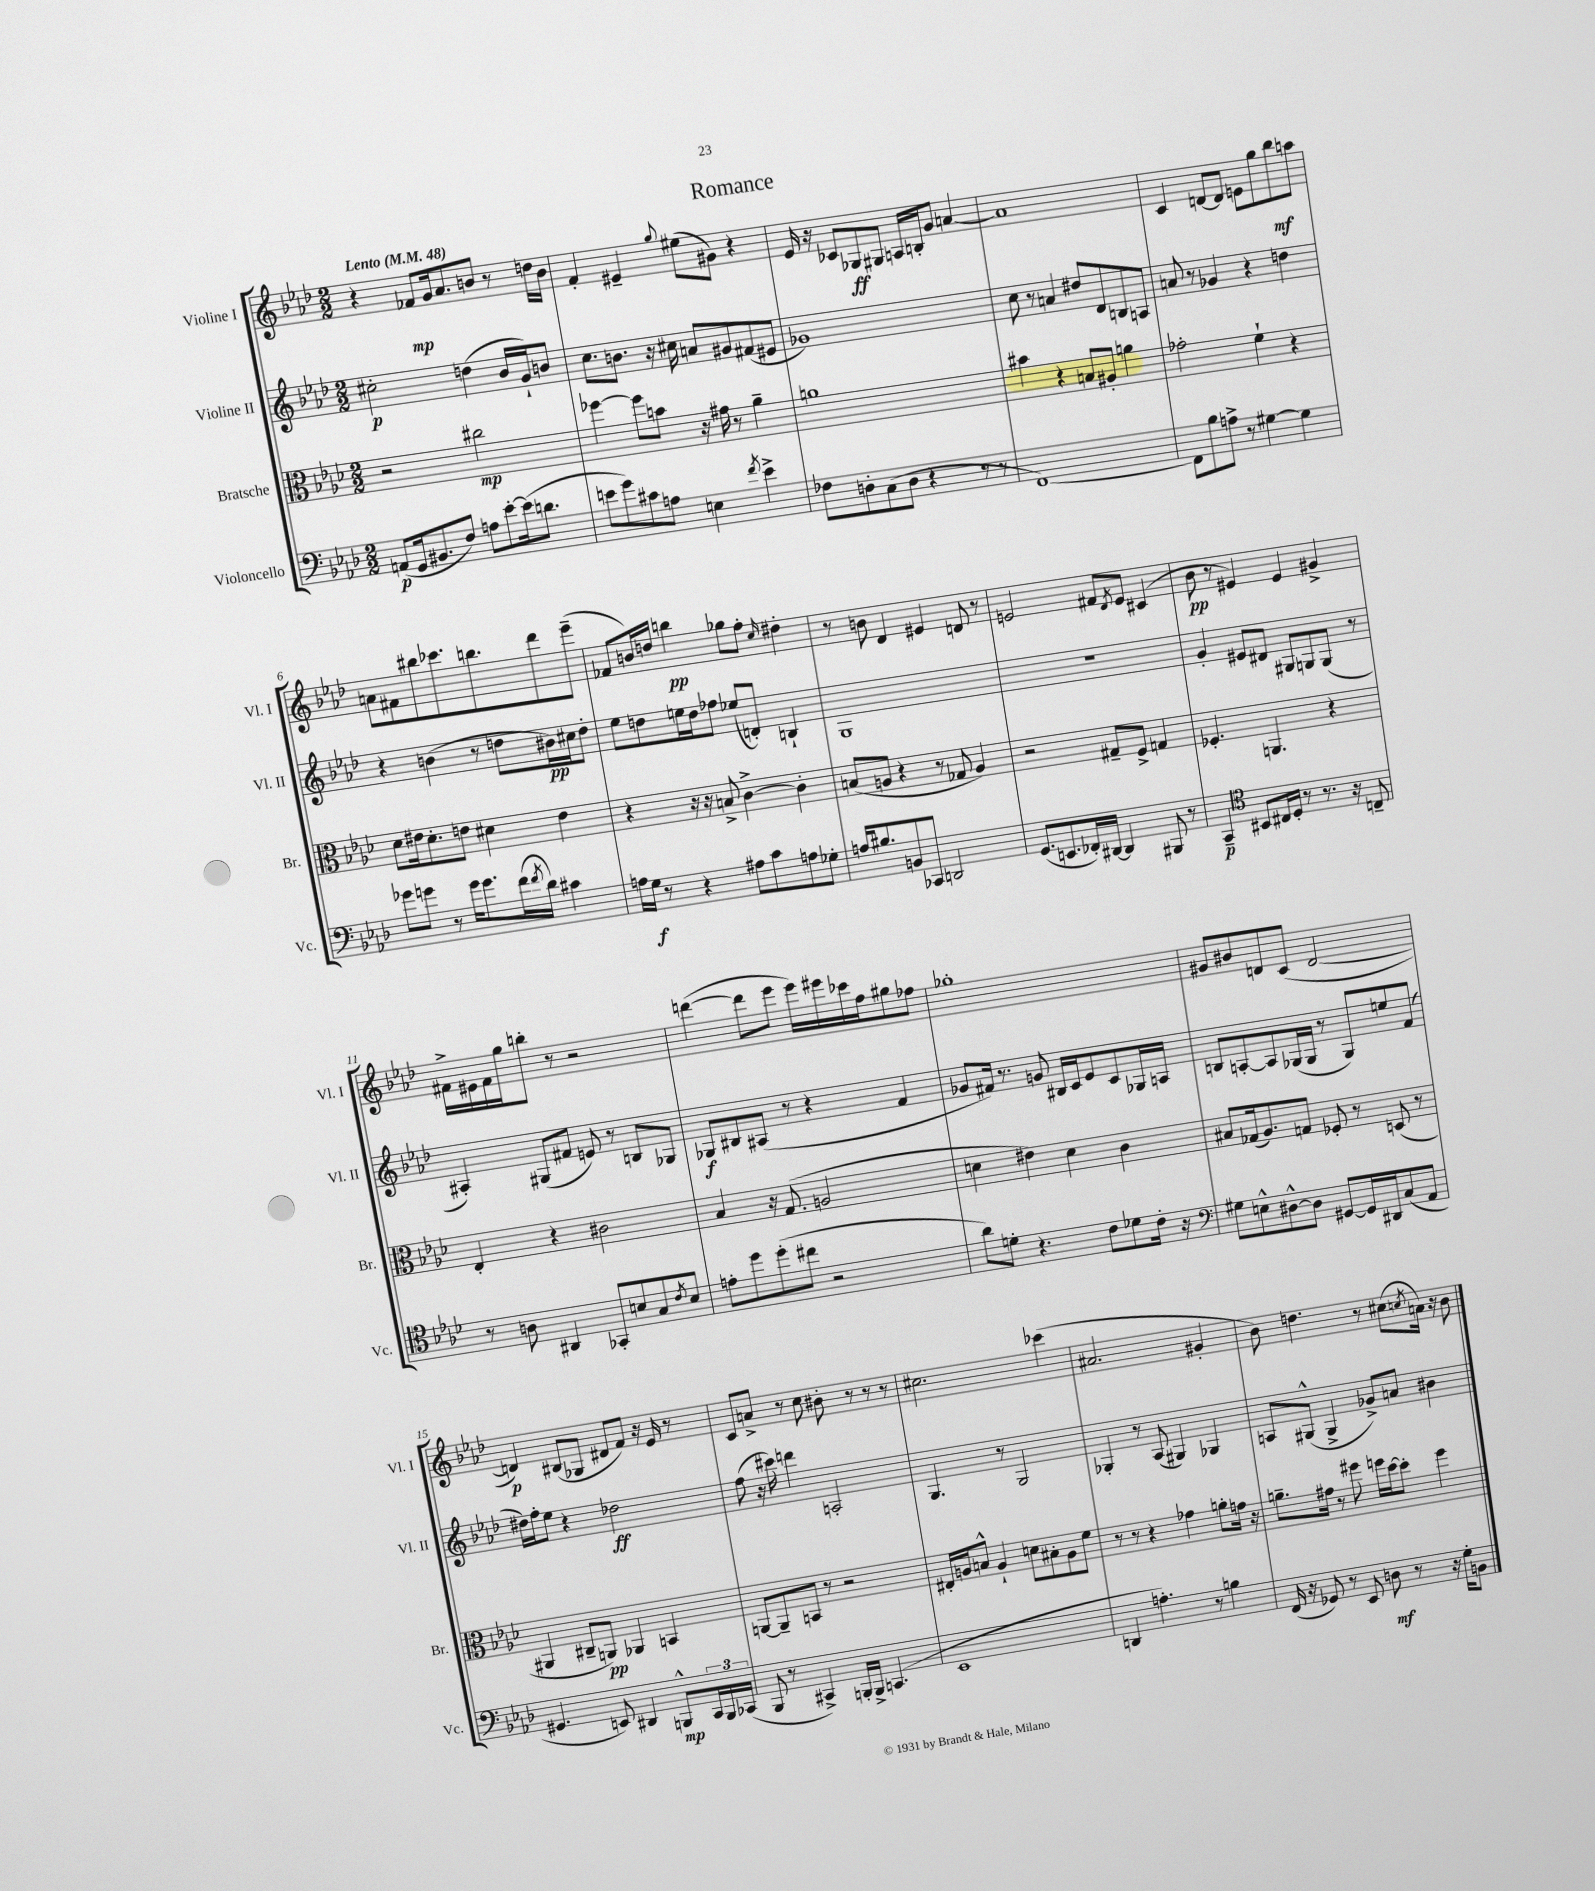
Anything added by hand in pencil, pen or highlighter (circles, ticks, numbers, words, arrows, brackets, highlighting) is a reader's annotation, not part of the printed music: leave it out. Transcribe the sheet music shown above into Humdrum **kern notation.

**kern	**dynam	**kern	**dynam	**kern	**dynam	**kern	**dynam
*part4	*part4	*part3	*part3	*part2	*part2	*part1	*part1
*staff4	*staff4	*staff3	*staff3	*staff2	*staff2	*staff1	*staff1
*I"Violoncello	*	*I"Bratsche	*	*I"Violine II	*	*I"Violine I	*
*I'Vc.	*	*I'Br.	*	*I'Vl. II	*	*I'Vl. I	*
*clefF4	*	*clefC3	*	*clefG2	*	*clefG2	*
*k[b-e-a-d-]	*	*k[b-e-a-d-]	*	*k[b-e-a-d-]	*	*k[b-e-a-d-]	*
*M2/2	*	*M2/2	*	*M2/2	*	*M2/2	*
*MM48	*	*MM48	*	*MM48	*	*MM48	*
=1	=1	=1	=1	=1	=1	=1	=1
!	!	!	!	!	!	!LO:TX:a:B:t=Lento	!
(8AAn/L	p	2r	.	2cc#X'\	p	4r	.
16GG/k	.	.	.	.	.	.	.
8.BB#X/	.	.	.	.	.	.	.
.	.	.	.	.	.	8f-X/L	mp
8F/J)	.	.	.	.	.	16g/k	.
.	.	.	.	.	.	8.a-/	.
8An\L	.	2cc#X\	mp	(4ddn\	.	.	.
[8e-'\	.	.	.	.	.	8bn/J	.
(16e-\k]	.	.	.	16b-/LL	.	8r	.
8.dn\J	.	.	.	16g`/J)	.	.	.
.	.	.	.	8bn/J	.	16ddn\LL	.
.	.	.	.	.	.	16b\JJ	.
=2	=2	=2	=2	=2	=2	=2	=2
8en\L	.	[4ff-X\	.	8.cc\L	.	4f'/	.
8g\)	.	.	.	.	.	.	.
.	.	.	.	8.bn\J	.	.	.
8c#X\	.	8ff-\L]	.	.	.	4e#X~/	.
8An\J	.	8bn\J	.	16r	.	.	.
.	.	.	.	16cc#X\	.	.	.
.	.	.	.	.	.	8qqgg/	.
4En\	.	16r	.	8an/L	.	(8ee#X\L	.
.	.	16g#X\	.	.	.	.	.
.	.	8r	.	8g#X/	.	8g#X\J)	.
8qf/	.	.	.	.	.	.	.
4e^\	.	4a-~\	.	(8f#X/	.	4r	.
.	.	.	.	8e#X/J	.	.	.
=3	=3	=3	=3	=3	=3	=3	=3
8F-X\L	.	1an	.	1g-X)	.	16e-/	.
.	.	.	.	.	.	16r	.
8Dn'\	.	.	.	.	.	8c-X/L	.
(8C\	.	.	.	.	.	8G-X/	ff
8D\J	.	.	.	.	.	8G#X/J	.
4r	.	.	.	.	.	16An/LL	.
.	.	.	.	.	.	16Bn'/J	.
.	.	.	.	.	.	8g/J	.
8r	.	.	.	.	.	[4an/	.
8r	.	.	.	.	.	.	.
=4	=4	=4	=4	=4	=4	=4	=4
[1FF)	.	4b#X\	.	8cc\	.	1a]	.
.	.	.	.	8r	.	.	.
.	.	4r	.	4an/	.	.	.
.	.	8Bn/L	.	8dd#X/L	.	.	.
.	.	8A#X'/J	.	8d-/	.	.	.
.	.	4an\	.	8Bn/	.	.	.
.	.	.	.	8An/J	.	.	.
=5	=5	=5	=5	=5	=5	=5	=5
8FF\L]	.	2g-X'\	.	8an/	.	4c/	.
8B-\	.	.	.	8r	.	.	.
8An^\J	.	.	.	4g-X/	.	[8dn/L	.
8r	.	.	.	.	.	8d/J]	.
[4G#X\	.	4f`\	.	4r	.	8en\L	.
.	.	.	.	.	.	8gg\	.
4G#\]	.	4r	.	4ddn\	.	8bb-\	mf
.	.	.	.	.	.	8aan\J	.
!!LO:LB:g=z
=6	=6	=6	=6	=6	=6	=6	=6
8g-X\L	.	8d-\L	.	4r	.	8an\L	.
8gn\J	.	16e#X\k	.	.	.	8f#X\	.
.	.	8.d-'\	.	.	.	.	.
8r	.	.	.	(4bn\	.	8bb#X\	.
16g\KL	.	8en\J	.	.	.	8.ccc-X\	.
8.g\	.	.	.	.	.	.	.
.	.	4d#X\	.	8r	.	.	.
.	.	.	.	.	.	8.bbn\	.
(16f\L	.	.	.	8ddn\L	.	.	.
8qf/	.	.	.	.	.	.	.
16d-\JJ)	.	.	.	.	.	.	.
4c#X\	.	4e\	.	16b#X\L)	pp	8ddd-\	.
.	.	.	.	16cc#X\J	.	.	.
.	.	.	.	8dd'\J	.	(8eee-~\J	.
=7	=7	=7	=7	=7	=7	=7	=7
16An\LL	.	4r	.	8ee-\L	.	8f-X/L	.
16G\JJ	f	.	.	.	.	.	.
8r	.	.	.	8ddn\	.	16bn/L)	.
.	.	.	.	.	.	16ddn/JJ	.
4r	.	16r	.	16een\L	.	4bbn\	pp
.	.	16r	.	16dd\J	.	.	.
.	.	8Bn^/	.	8ff-X\J	.	.	.
8A#X\L	.	[4c^\	.	(8ee-X/L	.	8gg-X\L	.
8c\	.	.	.	8dn'/J)	.	8ff'\J	.
.	.	.	.	.	.	16qqcc/	.
8An\	.	4c'\]	.	4Bn`/	.	4dd#X'\	.
8G-X'\J	.	.	.	.	.	.	.
=8	=8	=8	=8	=8	=8	=8	=8
16An/KL	.	(8Bn/L	.	1G	.	8r	.
8.B#X/	.	.	.	.	.	.	.
.	.	8An/J	.	.	.	8bn\	.
8BBn/	.	4r	.	.	.	4d-/	.
8CC-X/J	.	.	.	.	.	.	.
2DDn/	.	8r	.	.	.	4e#X/	.
.	.	8G-X/	.	.	.	.	.
.	.	4A/)	.	.	.	8dn/	.
.	.	.	.	.	.	8r	.
=9	=9	=9	=9	=9	=9	=9	=9
(8.GG/L	.	2r	.	1r	.	2en/	.
8.EEn/	.	.	.	.	.	.	.
16FF-X'/L)	.	.	.	.	.	.	.
[16DD#X/JJ	.	.	.	.	.	.	.
4DD#/]	.	8G#X~/L	.	.	.	8f#X/L	.
.	.	.	.	.	.	8qd-/	.
.	.	8F^/J	.	.	.	8e/J	.
8BBB#X/	.	4Gn/	.	.	.	(4c#X/	.
8r	.	.	.	.	.	.	.
=10	=10	=10	=10	=10	=10	=10	=10
4CC~/	p	4.F-X'/	.	4g'/	.	8b-\	pp
.	.	.	.	.	.	8r	.
*clefC4	*	*	*	*	*	*	*
8BB#X/L	.	.	.	8e#X/L	.	4e#X/)	.
16C#X/L	.	4.AAn/	.	8d#X/J	.	.	.
16D-'/JJ	.	.	.	.	.	.	.
8r	.	.	.	8G#X/L	.	4e#/	.
8.r	.	.	.	8Gn/	.	.	.
.	.	4r	.	(8G/J	.	4g#X^/	.
16r	.	.	.	.	.	.	.
8Cn~/	.	.	.	8r	.	.	.
!!LO:LB:g=z
=11	=11	=11	=11	=11	=11	=11	=11
8r	.	4E-'/	.	4A#X'/)	.	16f#X^\LL	.
.	.	.	.	.	.	16e#X\	.
8An\	.	.	.	.	.	16f#\	.
.	.	.	.	.	.	16gg\J	.
4AA#X/	.	4r	.	(8G#X/L	.	8bbn'\J	.
.	.	.	.	8f#X/J	.	8r	.
8GG-X'/L	.	2c#X\	.	8en/)	.	2r	.
8Bn/	.	.	.	8r	.	.	.
8G/	.	.	.	8Bn/L	.	.	.
8qc/	.	.	.	.	.	.	.
8B/J	.	.	.	8G-X/J	.	.	.
=12	=12	=12	=12	=12	=12	=12	=12
8en'\L	.	4B-/	.	8G-X/L	f	([4dddn\	.
8dd-\	.	.	.	8B#X/	.	.	.
(8dd-'\	.	16r	.	(8A#X/J	.	8ddd\L]	.
.	.	(8.G/	.	.	.	.	.
8cc#X\J	.	.	.	8r	.	8eee-\J	.
2r	.	2An/	.	4r	.	16eee-\LL)	.
.	.	.	.	.	.	16eee#X\	.
.	.	.	.	.	.	16ccc-X\	.
.	.	.	.	.	.	16ff\J	.
.	.	.	.	4f/	.	8gg#X\	.
.	.	.	.	.	.	8ff-X\J	.
=13	=13	=13	=13	=13	=13	=13	=13
8a-\L)	.	4dn\	.	8g-X/L	.	1gg-X'	.
8dn'\J	.	.	.	16f#X/Jk)	.	.	.
.	.	.	.	8.r	.	.	.
4.r	.	4e#X\)	.	.	.	.	.
.	.	.	.	8gn/	.	.	.
.	.	4d\	.	16B#X/LL	.	.	.
.	.	.	.	16c/J	.	.	.
8c\L	.	.	.	8e-/	.	.	.
8d-X\	.	4c\	.	8c/	.	.	.
16c'\Jk	.	.	.	16G-X/L	.	.	.
16r	.	.	.	16An/JJ	.	.	.
=14	=14	=14	=14	=14	=14	=14	=14
*clefF4	*	*	*	*	*	*	*
8G#X\L	.	8B#X/L	.	8Bn/L	.	8g#X/L	.
8En^^\	.	(16G-X/k	.	[8An'/	.	8b#X/	.
.	.	8.A-/)	.	.	.	.	.
[8D#X^^\	.	.	.	8A/]	.	8dn/	.
8D#\J]	.	8Gn/J	.	(16G-X/L	.	(8c/J	.
.	.	.	.	16G-/JJ	.	.	.
[8GG#X/L	.	8F-X'/	.	8r	.	[2d/	.
16GG#/L]	.	8r	.	8G-/L)	.	.	.
16DD#X/J	.	.	.	.	.	.	.
(8C/	.	(8Dn/	.	8een/	.	.	.
8AA-/J	.	8r	.	(8f/J	.	.	.
!!LO:LB:g=z
=15	=15	=15	=15	=15	=15	=15	=15
4.GG#X/	.	4AA#X/	.	16dd#X\LL)	.	4dn/])	p
.	.	.	.	16ff'\J	.	.	.
.	.	.	.	8ee-\J	.	.	.
.	.	8C#X~/L	.	4r	.	(8B#X/L	.
8EEn/)	.	8AAn/J)	pp	.	.	8G-X/J	.
4DD#X/	.	4AA-X/	.	2dd-X\	ff	8d#X/L	.
.	.	.	.	.	.	8f/J)	.
8BBBn^^/L	mp	4BBn/	.	.	.	16r	.
.	.	.	.	.	.	16e-/	.
24CC/L	.	.	.	.	.	8r	.
24BBB/	.	.	.	.	.	.	.
(24CC-X/JJ	.	.	.	.	.	.	.
=16	=16	=16	=16	=16	=16	=16	=16
8BBB-/	.	[8AAn/L	.	(8ff\	.	8c/L	.
8r	.	8AA~/]	.	16r	.	8an^/J	.
.	.	.	.	16ccc#X\)	.	.	.
4CC#X^/)	.	8BBn/J	.	4dddn\	.	8r	.
.	.	8r	.	.	.	8cc\	.
16BBBn'/LL	.	2r	.	2An'/	.	8b#X'\	.
16BBB^/JJ	.	.	.	.	.	.	.
(4.CCn/	.	.	.	.	.	8r	.
.	.	.	.	.	.	8r	.
.	.	.	.	.	.	8r	.
=17	=17	=17	=17	=17	=17	=17	=17
1EE-	.	16E#X'/LL	.	4.G/	.	2.cc#X\	.
.	.	16An/J	.	.	.	.	.
.	.	8Bn^^/J	.	.	.	.	.
.	.	4A`/	.	.	.	.	.
.	.	.	.	8r	.	.	.
.	.	8dn\L	.	2G/	.	.	.
.	.	8B#X'\	.	.	.	.	.
.	.	8A\	.	.	.	(4ccc-X\	.
.	.	8f\J	.	.	.	.	.
=18	=18	=18	=18	=18	=18	=18	=18
4DDn/	.	8r	.	4G-X'/	.	2.a#X/	.
.	.	8r	.	.	.	.	.
4.An'\)	.	4r	.	8r	.	.	.
.	.	.	.	(8A-/	.	.	.
.	.	4g-X\	.	4G#X/)	.	.	.
8r	.	.	.	.	.	.	.
4Bn\	.	8an'\L	.	4G-X/	.	4g#X'/	.
.	.	16gn\Jk	.	.	.	.	.
.	.	16r	.	.	.	.	.
=19	=19	=19	=19	=19	=19	=19	=19
(16FF/	.	8.an~\L	.	8An/L	.	8b-\)	.
16r	.	.	.	.	.	.	.
8GG-X/)	.	.	.	(8G#X^^/J	.	4.ddn\	.
.	.	16g#X\Jk	.	.	.	.	.
8r	.	8r	.	4G#^/	.	.	.
8EE-/	.	8ff#X\	.	.	.	.	.
8Dn\	mf	16ffn\LL	.	8g-X^/L)	.	8r	.
.	.	[16dd-\J	.	.	.	.	.
8r	.	8dd-'\J]	.	8an/J	.	(8cc#X\L	.
.	.	.	.	.	.	8qccn/	.
16r	.	4ff\	.	4b#X\	.	16an\Jk)	.
16G'\KL	.	.	.	.	.	16r	.
8BBn\J	.	.	.	.	.	8b-\	.
==	==	==	==	==	==	==	==
*-	*-	*-	*-	*-	*-	*-	*-
